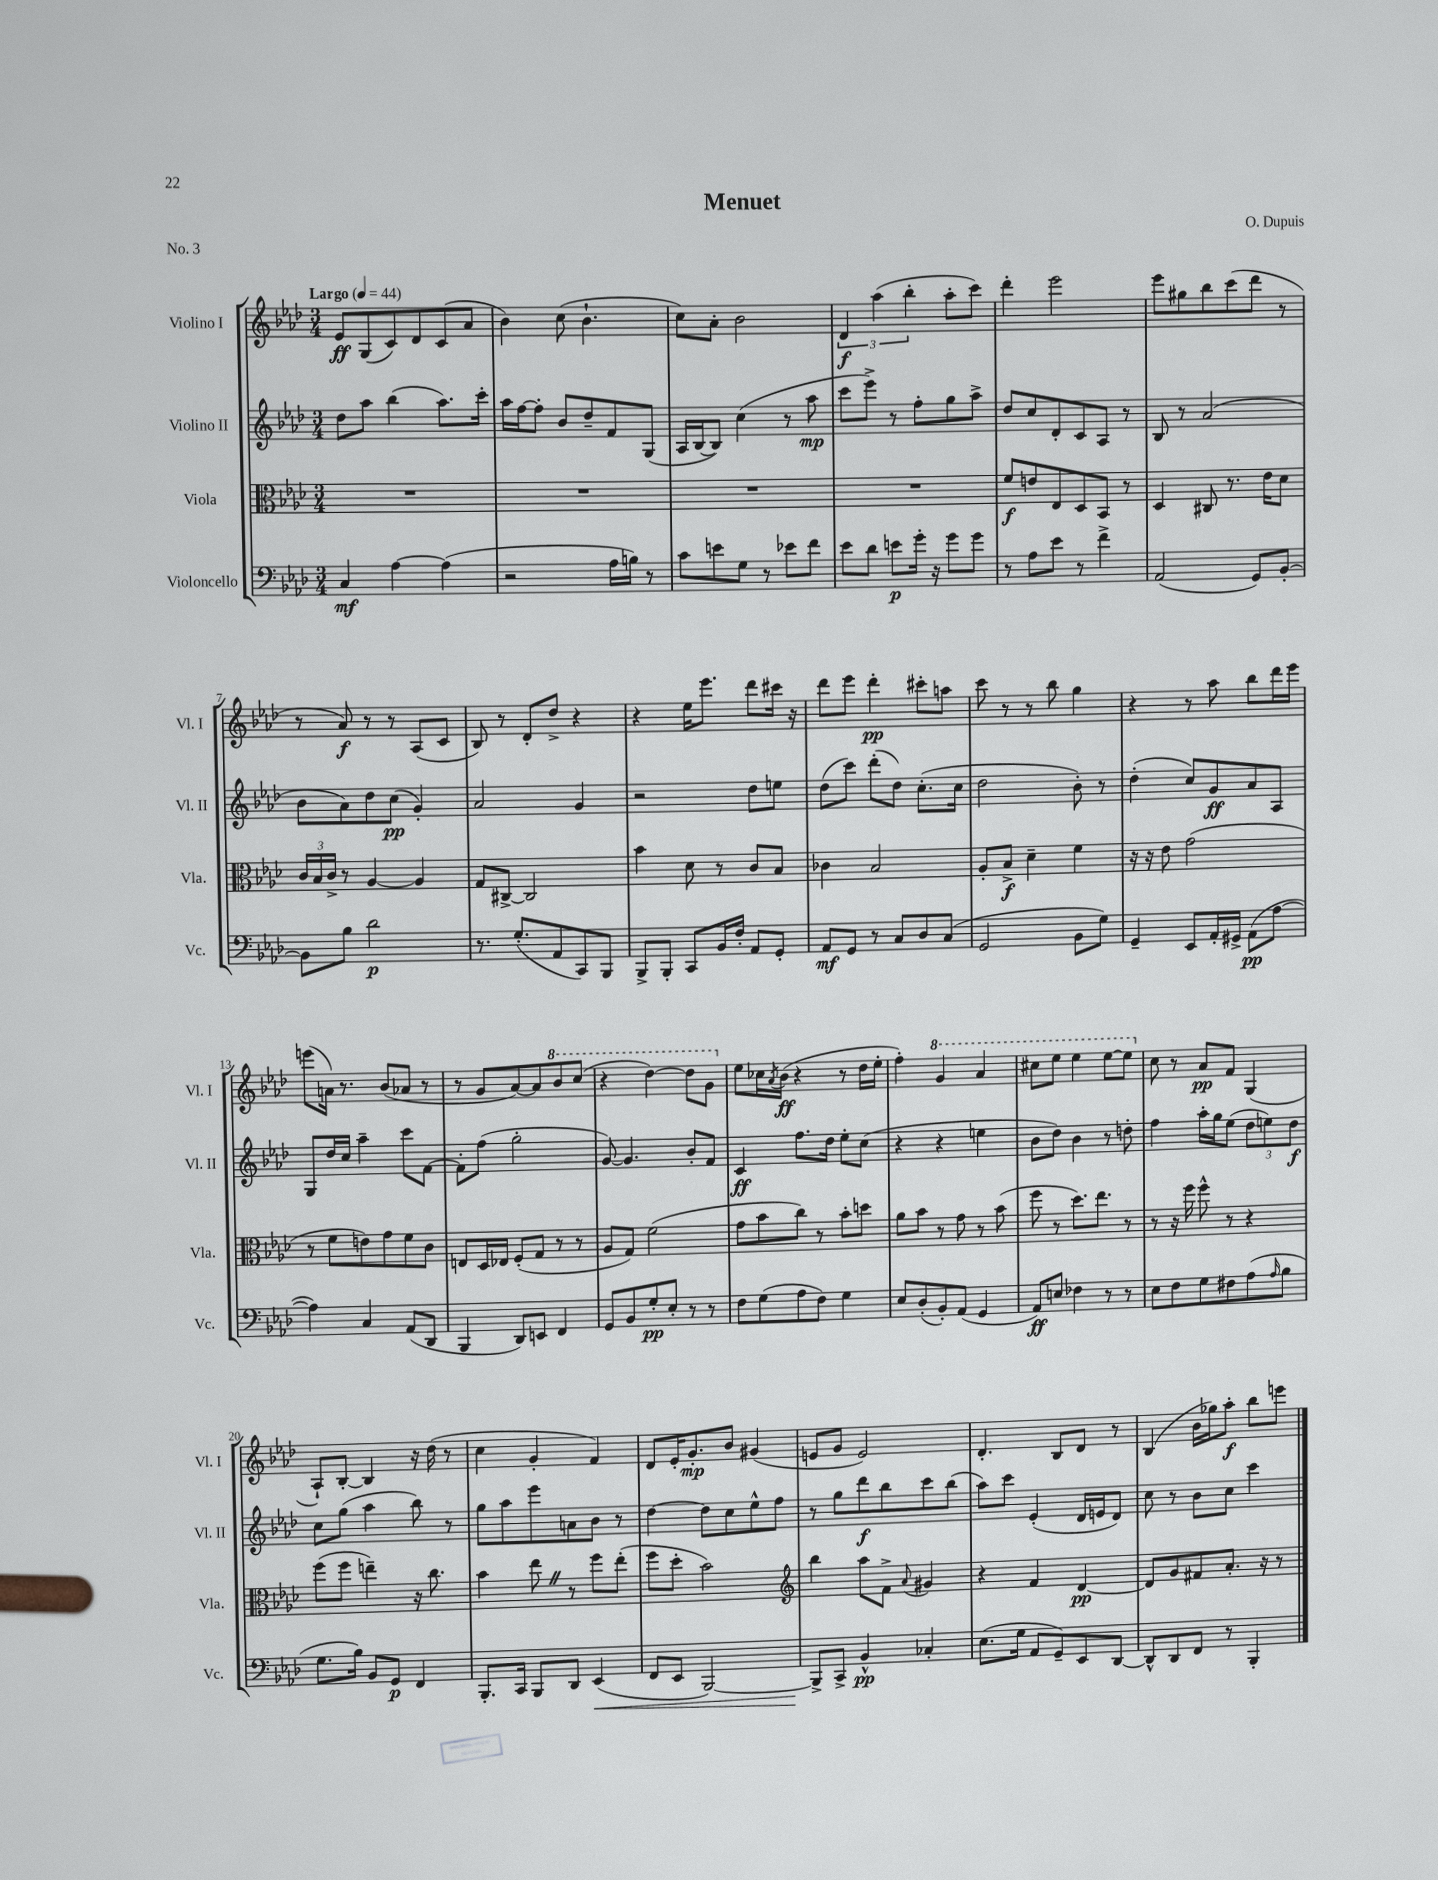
\header { title = "Menuet" composer = "O. Dupuis" piece = "No. 3" }
<<
\new StaffGroup <<
\new Staff = "s0" \with { instrumentName = "Violino I" shortInstrumentName = "Vl. I" } {
    \clef treble \key aes \major \numericTimeSignature \time 3/4 \tempo "Largo" 4 = 44
    ees'8\ff g8( c'8) des'8 c'8( aes'8 |
    bes'4) c''8( bes'4.-! |
    c''8) aes'8-. bes'2 |
    \tuplet 3/2 { des'4\f aes''4( bes''4-. } aes''8-. c'''8) |
    des'''4-. ees'''2 |
    ees'''8 gis''8 bes''8 c'''8( des'''8 r8 |
    r8 aes'8\f) r8 r8 aes8( c'8 |
    bes8) r8 des'8-. des''8-> r4 |
    r4 ees''16 ees'''8. des'''8 cis'''16 r16 |
    des'''8 ees'''8 des'''4-.\pp cis'''8-. a''8 |
    c'''8 r8 r8 bes''8 g''4 |
    r4 r8 aes''8 bes''8 des'''16 ees'''16 |
    e'''8( a'16) r8. bes'8( aes'8 r8 |
    r8 g'8 aes'8~) aes'8 \ottava #1 bes''8 c'''8( |
    r4 des'''4~) des'''8 g''8 \ottava #0 |
    ees''8 ces''16 \acciaccatura { aes'8 } bes'16\ff( r4 r8 des''16 ees''16-. |
    f''4-.) \ottava #1 g''4 aes''4 |
    cis'''8 ees'''8 ees'''4 ees'''8~ ees'''8 \ottava #0 |
    c''8 r8 aes'8\pp f'8 g4( |
    aes8-!) bes8~-. bes4 r16 des''16( r8 |
    c''4 g'4-. f'4) |
    des'8 ees'16-. g'8.-.\mp bes'8 gis'4( |
    e'8 g'8 e'2) |
    des'4.-. bes8 des'8 r8 |
    bes4( bes'16 ges''16) aes''8-.\f bes''8 e'''8 \bar "|." |
}
\new Staff = "s1" \with { instrumentName = "Violino II" shortInstrumentName = "Vl. II" } {
    \clef treble \key aes \major \numericTimeSignature \time 3/4
    des''8 aes''8 bes''4( aes''8.) c'''16-. |
    aes''16 f''16~ f''8-. bes'8 des''8-- f'8 g8( |
    aes16 bes16~ bes8) c''4( r8 aes''8\mp |
    c'''8 ees'''8->) r8 f''8-. g''8 aes''8-> |
    des''8 c''8 des'8-. c'8 aes8 r8 |
    bes8 r8 aes'2( |
    bes'8 aes'8) des''8 c''8\pp( g'4-.) |
    aes'2 g'4 |
    r2 des''8 e''8 |
    des''8( c'''8) des'''8-.( des''8) c''8.-.( c''16 |
    des''2 bes'8-.) r8 |
    des''4-.( c''8) g'8\ff aes'8 aes8 |
    g8 des''16 c''16 aes''4-- c'''8 f'8~ |
    f'8-. f''8( g''2-. |
    g'8~) g'4. bes'8-. f'8 |
    c'4\ff f''8. des''16 ees''8-. c''8( |
    r4 r4 e''4 |
    bes'8 des''8) bes'4 r8 d''8-. |
    f''4 aes''16-. g''16 ees''8( \tuplet 3/2 { des''8 e''8) des''8\f } |
    c''8 g''8( aes''4 bes''8) r8 |
    g''8 aes''8 ees'''8 a'8 bes'8 r8 |
    des''4~ des''8 c''8 ees''8-^ f''8 |
    r8 g''8 des'''8\f bes''8 c'''8 bes''8( |
    aes''8) c'''8 ees'4-.( des'16 e'16 des'8) |
    c''8 r8 bes'8 c''8 c'''4 \bar "|." |
}
\new Staff = "s2" \with { instrumentName = "Viola" shortInstrumentName = "Vla." } {
    \clef alto \key aes \major \numericTimeSignature \time 3/4
    R2. |
    R2. |
    R2. |
    R2. |
    f'8\f e'8 ees8 des8 bes,8 r8 |
    des4 cis8 r8. ees'16 des'8 |
    \tuplet 3/2 { c'16 bes16 c'16-> } r8 aes4~ aes4 |
    g8 cis8~-> cis2 |
    bes'4 des'8 r8 c'8 bes8 |
    ces'4 bes2 |
    aes8-. bes8->\f des'4-- f'4 |
    r16 r16 ees'8 g'2( |
    r8 f'8 e'8) g'8 f'8 c'8 |
    e8 des16 ees16 f8-.( g8 r8 r8 |
    aes8 g8) f'2( |
    g'8 bes'8 c''8) r8 bes'8-. d''8 |
    aes'8 bes'8 r8 g'8 r8 bes'8( |
    f''8 r8 des''8.) ees''8. r8 |
    r8 r16 f''16 f''8-^ r8 r4 |
    f''8( f''8 e''4--) r16 c''8. |
    bes'4 ees''8 \once \override BreathingSign.text = \markup { \musicglyph "scripts.caesura.straight" } \breathe r8 f''8 ees''8-.( |
    f''8 des''8-. bes'2) |
    \clef treble bes''4 aes''8 f'8-> \appoggiatura { aes'8 } gis'4 |
    r4 f'4 des'4~\pp |
    des'8 g'8 fis'8 aes'8.-. r16 r8 \bar "|." |
}
\new Staff = "s3" \with { instrumentName = "Violoncello" shortInstrumentName = "Vc." } {
    \clef bass \key aes \major \numericTimeSignature \time 3/4
    c4\mf aes4~ aes4( |
    r2 aes16 b16) r8 |
    c'8 e'8 g8 r8 ees'8 f'8 |
    ees'8 des'8 e'8\p g'16-. r16 g'8 g'8 |
    r8 aes8 ees'8 r8 f'4-> |
    aes,2( g,8) bes,8~-. |
    bes,8 bes8 des'2\p |
    r8. g8.-.( aes,8 c,8) bes,,8 |
    bes,,8-> bes,,8-. c,8 bes,16 f16-. aes,8 g,8-. |
    aes,8\mf g,8 r8 c8 des8 c8( |
    g,2 bes,8 g8) |
    g,4-- ees,8 aes,16-. gis,16-> aes,8\pp( aes8~ |
    aes4) c4 aes,8( des,8 |
    bes,,4 des,8) e,8 f,4 |
    g,8 bes,8 g8-.\pp ees8-. r8 r8 |
    f8 g8( aes8 f8) g4 |
    ees8 des8-.( bes,8-.) aes,8( g,4 |
    aes,8\ff) e8 fes4 r8 r8 |
    ees8 f8 g8 fis8 aes8( \grace { aes16 } bes8 |
    g8. bes16) bes,8 g,8\p f,4 |
    bes,,8.-. c,16 bes,,8 des,8 ees,4\<( |
    f,8 ees,8 bes,,2~) |
    bes,,8->\! c,8-> bes,4-^\pp ces4-. |
    ees8.( g16 aes,8 g,8--) ees,8 des,8~ |
    des,8-^ des,8 f,8 r8 bes,,4-. \bar "|." |
}
>>
>>
